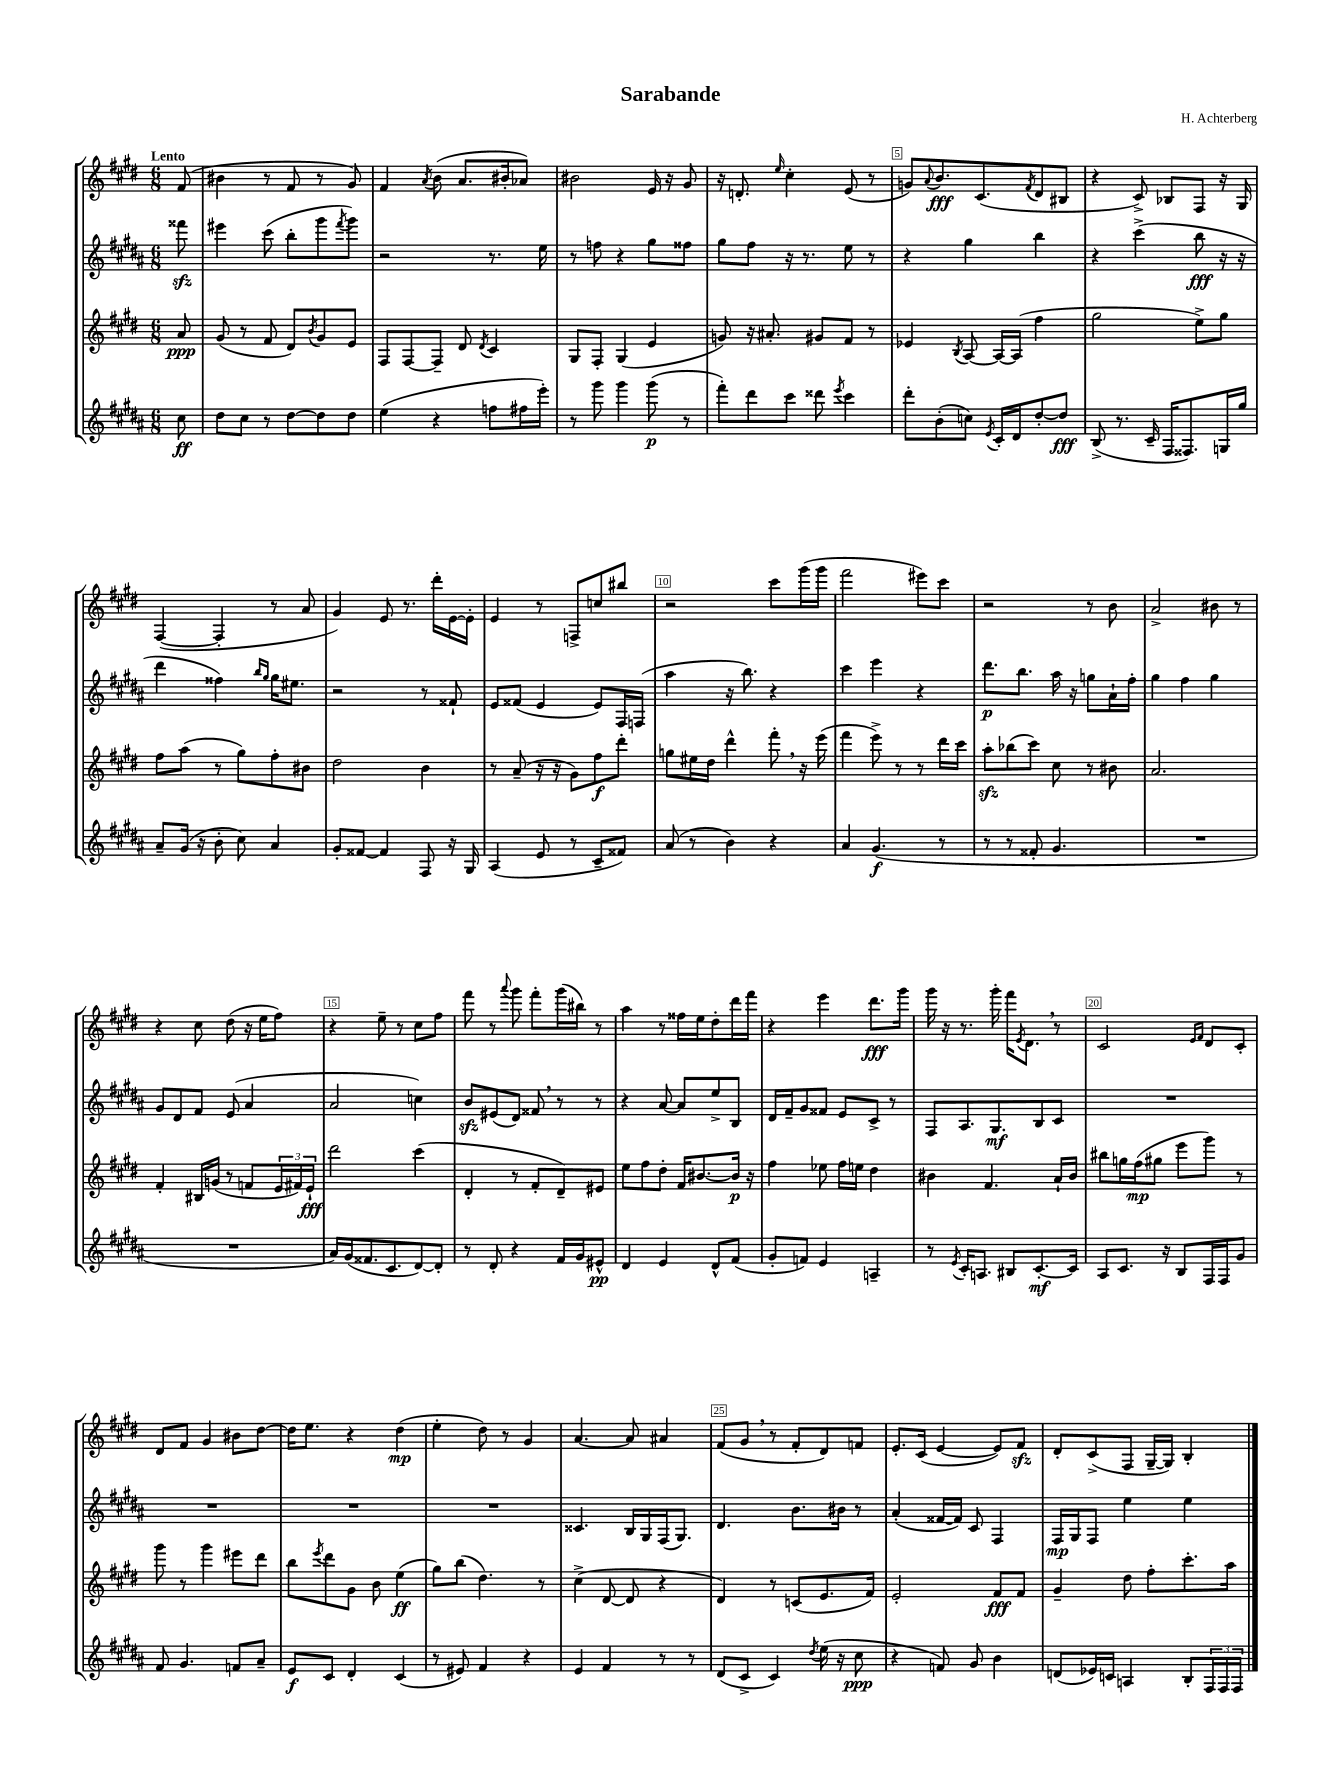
\header { title = "Sarabande" composer = "H. Achterberg" }
<<
\new StaffGroup <<
\new Staff = "s0" {
    \clef treble \key e \major \numericTimeSignature \time 6/8 \partial 8 \tempo "Lento"
    fis'8( |
    bis'4 r8 fis'8 r8 gis'8) |
    fis'4 \acciaccatura { a'8 } b'8( a'8. bis'16-. aes'8) |
    bis'2 e'16 r16 gis'8 |
    r16 d'8.-. \grace { e''16 } cis''4-. e'8( r8 |
    g'8) \appoggiatura { a'8 } b'8.\fff cis'8.( \acciaccatura { fis'8 } dis'8 bis8 |
    r4 cis'8->) bes8 fis8 r16 gis16 |
    fis4~( fis4-. r8 a'8 |
    gis'4) e'8 r8. dis'''16-. e'16~ e'16-. |
    e'4 r8 f8-> c''8 bis''8 |
    r2 cis'''8 gis'''16( gis'''16 |
    fis'''2 eis'''8) cis'''8 |
    r2 r8 b'8 |
    a'2-> bis'8 r8 |
    r4 cis''8 dis''8( r16 e''16 fis''8) |
    r4 e''8-- r8 cis''8 fis''8 |
    fis'''8 r8 \appoggiatura { a'''8 } gis'''8 fis'''8-. gis'''16( bis''16) r8 |
    a''4 r8 fisis''16 e''16 dis''8-. dis'''16 fis'''16 |
    r4 e'''4 dis'''8.\fff gis'''16 |
    gis'''16 r16 r8. gis'''16-. fis'''16 \acciaccatura { e'8 } dis'8. \breathe r8 |
    cis'2 \grace { e'16 fis'16 } dis'8 cis'8-. |
    dis'8 fis'8 gis'4 bis'8 dis''8~ |
    dis''16 e''8. r4 dis''4\mp( |
    e''4-. dis''8) r8 gis'4 |
    a'4.~ a'8 ais'4 |
    fis'8( gis'8 \breathe r8 fis'8-. dis'8) f'8 |
    e'8.-. cis'16( e'4~ e'8) fis'8\sfz |
    dis'8-. cis'8->( fis8 gis16~-- gis16) b4-. \bar "|." |
}
\new Staff = "s1" {
    \clef treble \key b \major \numericTimeSignature \time 6/8 \partial 8
    fisis'''8\sfz |
    eis'''4 cis'''8( b''8-. gis'''8 \acciaccatura { fis'''8 } gis'''8) |
    r2 r8. e''16 |
    r8 f''8 r4 gis''8 fisis''8 |
    gis''8 fis''8 r16 r8. e''8 r8 |
    r4 gis''4 b''4 |
    r4 cis'''4->( b''8\fff r16 r16 |
    dis'''4 fisis''4) \grace { b''16 gis''16 } gis''16 eis''8. |
    r2 r8 fisis'8-! |
    e'8 fisis'8( e'4 e'8) fis16 f16( |
    ais''4 r16 b''8.) r4 |
    cis'''4 e'''4 r4 |
    dis'''8.\p b''8. ais''16 r16 g''8 ais'16-! fis''16-. |
    gis''4 fis''4 gis''4 |
    gis'8 dis'8 fis'8 e'8( ais'4 |
    ais'2 c''4) |
    b'8\sfz eis'8( dis'8) fisis'8 \breathe r8 r8 |
    r4 ais'8~ ais'8 e''8-> b8 |
    dis'16 fis'16-- gis'8 fisis'8 e'8 cis'8-> r8 |
    fis8 ais8. gis8.\mf b8 cis'8 |
    R2. |
    R2. |
    R2. |
    R2. |
    cisis'4. b16 gis16 fis16( gis8.) |
    dis'4. b'8. bis'16 r8 |
    ais'4-.( fisis'16~ fisis'16) cis'8 fis4 |
    fis16\mp gis16 fis8 e''4 e''4 \bar "|." |
}
\new Staff = "s2" {
    \clef treble \key e \major \numericTimeSignature \time 6/8 \partial 8
    a'8\ppp |
    gis'8( r8 fis'8 dis'8) \acciaccatura { b'8 } gis'8 e'8 |
    fis8 fis8~ fis8-- dis'8 \acciaccatura { dis'8 } cis'4 |
    gis8 fis8-. gis4( e'4 |
    g'8) r16 ais'8.-. gis'8 fis'8 r8 |
    ees'4 \acciaccatura { b8 } a8~ a16~ a16( fis''4 |
    gis''2 e''8->) gis''8 |
    fis''8 a''8( r8 gis''8) fis''8-. bis'8 |
    dis''2 b'4 |
    r8 a'8--( r16 r16 gis'8) fis''8\f dis'''8-. |
    g''8 eis''16 dis''16 dis'''4-^ fis'''8-. \breathe r16 e'''16( |
    fis'''4 e'''8->) r8 r8 dis'''16 cis'''16 |
    a''8-.\sfz bes''8( cis'''8) cis''8 r8 bis'8 |
    a'2. |
    fis'4-. bis16 g'16( r8 f'8 \tuplet 3/2 { e'16 fis'16) e'16-!\fff } |
    dis'''2 cis'''4( |
    dis'4-. r8 fis'8-. dis'8--) eis'8 |
    e''8 fis''8 dis''8-. fis'16 bis'8.~ bis'16\p r16 |
    fis''4 ees''8 fis''16 e''16 dis''4 |
    bis'4 fis'4. a'16-! bis'16 |
    bis''8 g''16 fis''16\mp( gis''8 e'''8 gis'''8) r8 |
    gis'''8 r8 gis'''4 eis'''8 dis'''8 |
    b''8 \acciaccatura { e'''8 } dis'''8 gis'8 b'8 e''4\ff( |
    gis''8) b''8( dis''4.) r8 |
    cis''4->( dis'8~ dis'8 r4 |
    dis'4) r8 c'8( e'8. fis'16) |
    e'2-. fis'8\fff fis'8 |
    gis'4-- dis''8 fis''8-. cis'''8.-. a''16 \bar "|." |
}
\new Staff = "s3" {
    \clef treble \key b \major \numericTimeSignature \time 6/8 \partial 8
    cis''8\ff |
    dis''8 cis''8 r8 dis''8~ dis''8 dis''8 |
    e''4( r4 f''8 fis''16 e'''16-.) |
    r8 gis'''8 gis'''4 gis'''8\p( r8 |
    fis'''8-.) dis'''8 cis'''8 disis'''8 \acciaccatura { e'''8 } cis'''4 |
    dis'''8-. b'8-.( c''8) \acciaccatura { e'8 } cis'16-. dis'16 dis''8~-. dis''8\fff |
    b8->( r8. cis'16-- fis16 fisis8.) g16 gis''16 |
    ais'8-- gis'16( r16 b'8-. cis''8) ais'4 |
    gis'8-. fisis'8~ fisis'4 fis8 r16 gis16 |
    ais4( e'8 r8 cis'8-- fisis'8) |
    ais'8( r8 b'4) r4 |
    ais'4 gis'4.\f( r8 |
    r8 r8 fisis'8-. gis'4. |
    R2. |
    R2. |
    ais'16) gis'16( fisis'8. cis'8. dis'8~) dis'8-. |
    r8 dis'8-. r4 fis'16 gis'16 eis'8-^\pp |
    dis'4 e'4 dis'8-^ fis'8( |
    gis'8-. f'8) e'4 a4-- |
    r8 \acciaccatura { e'8 } cis'16-. a8. bis8 cis'8.~-.\mf cis'16 |
    ais8 cis'8. r16 b8 fis16 fis16 gis'8 |
    fis'8 gis'4. f'8 ais'8-- |
    e'8\f cis'8 dis'4-. cis'4( |
    r8 eis'8) fis'4 r4 |
    e'4 fis'4 r8 r8 |
    dis'8( cis'8-> cis'4) \acciaccatura { dis''8 } e''16( r16 cis''8\ppp |
    r4 f'8) gis'8 b'4 |
    d'8( ees'16) c'16 a4 b8-. \tuplet 3/2 { fis16 fis16 fis16 } \bar "|." |
}
>>
>>
\layout { \context { \Score \override BarNumber.break-visibility = ##(#f #t #t) barNumberVisibility = #(every-nth-bar-number-visible 5) \override BarNumber.stencil = #(make-stencil-boxer 0.1 0.3 ly:text-interface::print) } }
